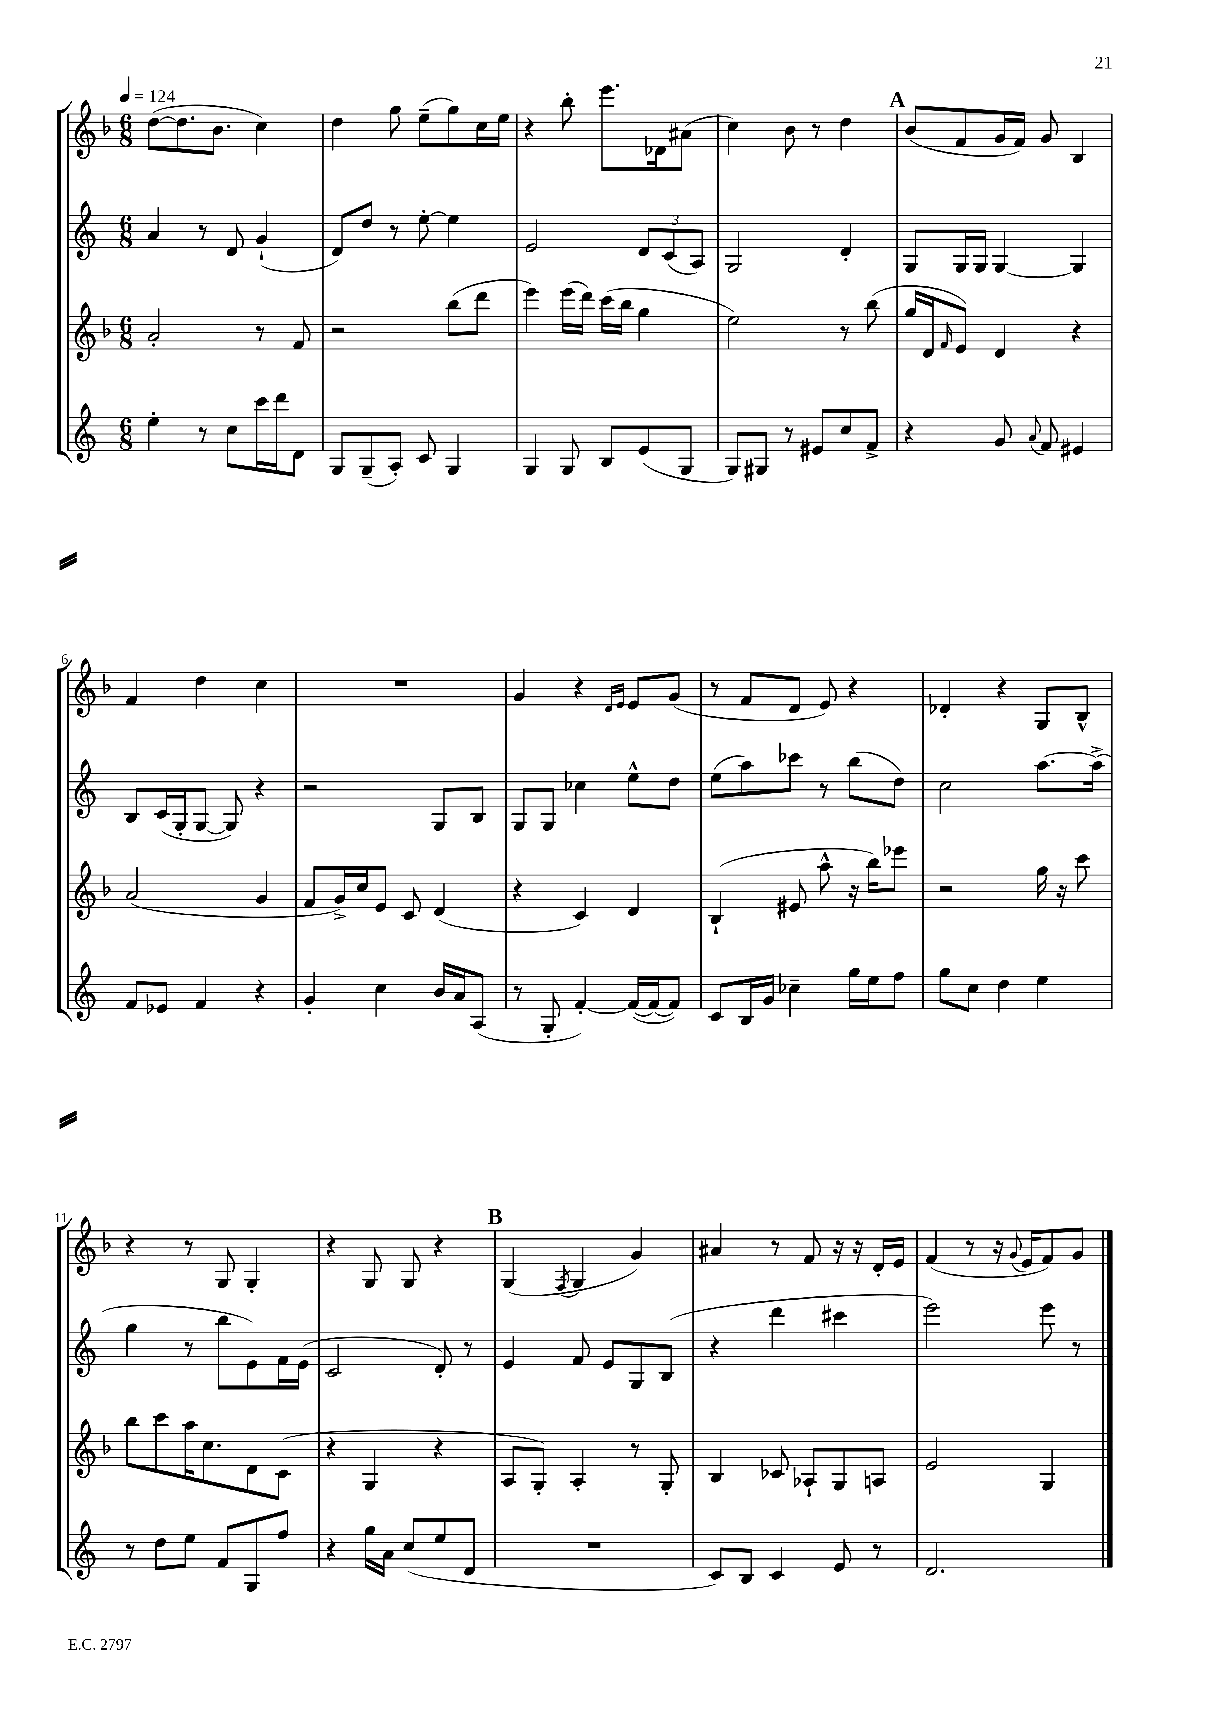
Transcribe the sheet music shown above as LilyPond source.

<<
\new StaffGroup <<
\new Staff = "s0" {
    \clef treble \key f \major \numericTimeSignature \time 6/8 \tempo 4 = 124
    d''8~( d''8. bes'8. c''4) |
    d''4 g''8 e''8--( g''8) c''16 e''16 |
    r4 bes''8-. e'''8. des'16 ais'8( |
    c''4) bes'8 r8 d''4 |
    \mark \markup { \bold "A" } bes'8( f'8 g'16 f'16) g'8 bes4 |
    f'4 d''4 c''4 |
    R2. |
    g'4 r4 \grace { d'16 e'16 } e'8 g'8( |
    r8 f'8 d'8 e'8) r4 |
    des'4-. r4 g8 bes8-^ |
    r4 r8 g8 g4-. |
    r4 g8 g8 r4 |
    \mark \markup { \bold "B" } g4( \acciaccatura { f8 } g4 g'4) |
    ais'4 r8 f'8 r16 r16 d'16-. e'16 |
    f'4( r8 r16 \appoggiatura { g'8 } e'16 f'8) g'8 \bar "|." |
}
\new Staff = "s1" {
    \clef treble \key c \major \numericTimeSignature \time 6/8
    a'4 r8 d'8 g'4-!( |
    d'8) d''8 r8 e''8~-. e''4 |
    e'2 \tuplet 3/2 { d'8 c'8( a8) } |
    g2 d'4-. |
    \mark \markup { \bold "A" } g8 g16 g16 g4~ g4 |
    b8 c'16( g16-. g8~ g8) r4 |
    r2 g8 b8 |
    g8 g8 ces''4 e''8-^ d''8 |
    e''8( a''8) ces'''8 r8 b''8( d''8) |
    c''2 a''8.~ a''16->( |
    g''4 r8 b''8 e'8) f'16 e'16( |
    c'2 d'8-.) r8 |
    \mark \markup { \bold "B" } e'4 f'8 e'8 g8 b8( |
    r4 d'''4 cis'''4 |
    e'''2) e'''8 r8 \bar "|." |
}
\new Staff = "s2" {
    \clef treble \key f \major \numericTimeSignature \time 6/8
    a'2-. r8 f'8 |
    r2 bes''8( d'''8 |
    e'''4) e'''16( d'''16) c'''16( bes''16 g''4 |
    e''2) r8 bes''8( |
    \mark \markup { \bold "A" } g''16 d'16 \grace { f'16 } e'8) d'4 r4 |
    a'2( g'4 |
    f'8 g'16->) c''16 e'8 c'8 d'4( |
    r4 c'4) d'4 |
    bes4-!( eis'8 a''8-^ r16 bes''16) ees'''8 |
    r2 g''16 r16 c'''8 |
    bes''8 c'''8 a''16 c''8. d'8 c'8( |
    r4 g4 r4 |
    \mark \markup { \bold "B" } a8 g8-.) a4-. r8 g8-. |
    bes4 ces'8 aes8-! g8 a8 |
    e'2 g4 \bar "|." |
}
\new Staff = "s3" {
    \clef treble \key c \major \numericTimeSignature \time 6/8
    e''4-. r8 c''8 c'''16 d'''16 d'8 |
    g8 g8--( a8-.) c'8 g4 |
    g4 g8 b8 e'8( g8 |
    g8) gis8 r8 eis'8 c''8 f'8-> |
    \mark \markup { \bold "A" } r4 g'8 \appoggiatura { a'8 } f'8 eis'4 |
    f'8 ees'8 f'4 r4 |
    g'4-. c''4 b'16 a'16 a8( |
    r8 g8-. f'4~-.) f'16~( f'16~ f'8) |
    c'8 b16 g'16 ces''4-- g''16 e''16 f''8 |
    g''8 c''8 d''4 e''4 |
    r8 d''8 e''8 f'8 g8 f''8 |
    r4 g''16 a'16 c''8( e''8 d'8 |
    \mark \markup { \bold "B" } R2. |
    c'8) b8 c'4 e'8 r8 |
    d'2. \bar "|." |
}
>>
>>
